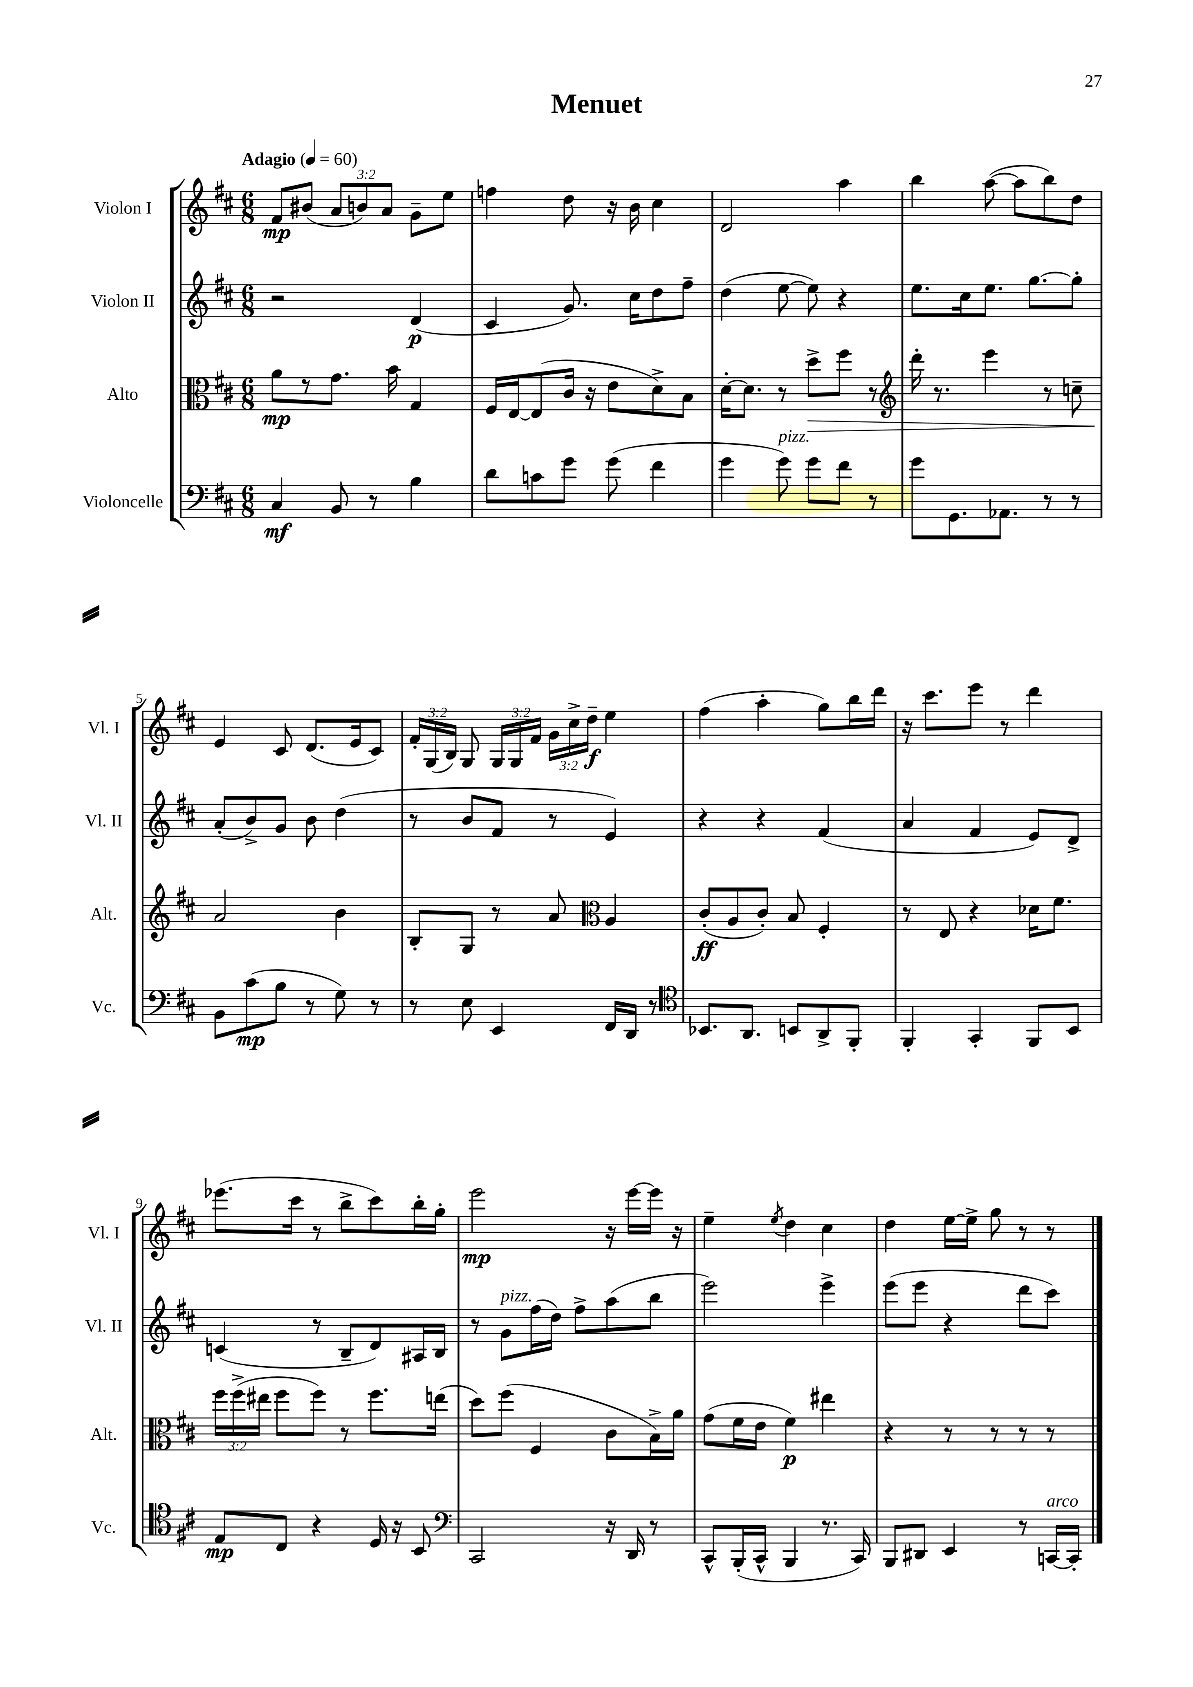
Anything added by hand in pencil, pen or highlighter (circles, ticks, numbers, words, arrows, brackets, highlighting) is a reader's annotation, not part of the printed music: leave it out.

**kern	**dynam	**kern	**dynam	**kern	**dynam	**kern	**dynam
*part4	*part4	*part3	*part3	*part2	*part2	*part1	*part1
*staff4	*staff4	*staff3	*staff3	*staff2	*staff2	*staff1	*staff1
*I"Violoncelle	*	*I"Alto	*	*I"Violon II	*	*I"Violon I	*
*I'Vc.	*	*I'Alt.	*	*I'Vl. II	*	*I'Vl. I	*
*clefF4	*	*clefC3	*	*clefG2	*	*clefG2	*
*k[f#c#]	*	*k[f#c#]	*	*k[f#c#]	*	*k[f#c#]	*
*M6/8	*	*M6/8	*	*M6/8	*	*M6/8	*
*MM60	*	*MM60	*	*MM60	*	*MM60	*
=1	=1	=1	=1	=1	=1	=1	=1
!	!	!	!	!	!	!LO:TX:a:B:t=Adagio	!
4C#/	mf	8a\L	mp	2r	.	8f#/L	mp
.	.	8r	.	.	.	(8b#X/J	.
8BB/	.	8.g\J	.	.	.	12a/L	.
.	.	.	.	.	.	12bn/)	.
8r	.	.	.	.	.	.	.
.	.	.	.	.	.	12a/J	.
.	.	16b\	.	.	.	.	.
4B\	.	4G/	.	(4d/	p	8g~\L	.
.	.	.	.	.	.	8ee\J	.
=2	=2	=2	=2	=2	=2	=2	=2
8d\L	.	16F#/LL	.	4c#/	.	4ffn\	.
.	.	[16E/J	.	.	.	.	.
8cn\	.	(8E/]	.	.	.	.	.
8g\J	.	16c#/Jk	.	8.g/)	.	8dd\	.
.	.	16r	.	.	.	.	.
(8g\	.	8e\L	.	.	.	16r	.
.	.	.	.	16cc#\KL	.	16b\	.
4f#\	.	8d^\)	.	8dd\	.	4cc#\	.
.	.	8B\J	.	8ff#~\J	.	.	.
=3	=3	=3	=3	=3	=3	=3	=3
4g\	.	[16d'\KL	.	(4dd\	.	2d/	.
.	.	8.d\J]	.	.	.	.	.
!LO:TX:a:i:t=pizz.	!	!	!	!	!	!	!
8g\)	.	8r	.	[8ee\	.	.	.
!	!	!	!LO:HP:b	!	!	!	!
8g\L	.	8dd^\L	>	8ee\])	.	.	.
8f#\J	.	8ff#\J	.	4r	.	4aa\	.
8r	.	8r	.	.	.	.	.
=4	=4	=4	=4	=4	=4	=4	=4
*	*	*clefG2	*	*	*	*	*
8g\L	.	16ddd'\	.	8.ee\L	.	4bb\	.
.	.	8.r	.	.	.	.	.
8.GG\	.	.	.	.	.	.	.
.	.	.	.	16cc#\k	.	.	.
.	.	4eee\	.	8.ee\J	.	([8aa\	.
8.AA-X\J	.	.	.	.	.	.	.
.	.	.	.	.	.	8aa\L]	.
.	.	.	.	[8.gg\L	.	.	.
8r	.	8r	.	.	.	8bb\)	.
8r	.	8ccn~\	.	8gg'\J]	.	8dd\J	.
!!LO:LB:g=z
=5	=5	=5	=5	=5	=5	=5	=5
8BB\L	.	2a/	.	(8a'/L	.	4e/	.
(8c#\	mp	.	.	8b^/)	.	.	.
8B\J	.	.	.	8g/J	.	8c#/	.
8r	.	.	.	8b\	.	(8.d/L	.
8G\)	.	4b\	]	(4dd\	.	.	.
.	.	.	.	.	.	16e/k	.
8r	.	.	.	.	.	8c#/J)	.
=6	=6	=6	=6	=6	=6	=6	=6
8r	.	8B'/L	.	8r	.	24f#'/LL	.
.	.	.	.	.	.	(24G/	.
.	.	.	.	.	.	24B/JJ)	.
8E\	.	8G/J	.	8b/L	.	8G/	.
4EE/	.	8r	.	8f#/J	.	24G/LL	.
.	.	.	.	.	.	24G/	.
.	.	.	.	.	.	24f#/JJ	.
.	.	8a/	.	8r	.	24g\LL	.
.	.	.	.	.	.	24cc#^\	.
.	.	.	.	.	.	24dd~\JJ	f
*	*	*clefC3	*	*	*	*	*
16FF#/LL	.	4A/	.	4e/)	.	4ee\	.
16DD/JJ	.	.	.	.	.	.	.
8r	.	.	.	.	.	.	.
=7	=7	=7	=7	=7	=7	=7	=7
*clefC4	*	*	*	*	*	*	*
8.BB-X/L	.	(8c#'/L	ff	4r	.	(4ff#\	.
.	.	8A/	.	.	.	.	.
8.AA/J	.	.	.	.	.	.	.
.	.	8c#'/J)	.	4r	.	4aa'\	.
8BBn/L	.	8B/	.	.	.	.	.
8AA^/	.	4F#'/	.	(4f#/	.	8gg\L)	.
8FF#'/J	.	.	.	.	.	16bb\L	.
.	.	.	.	.	.	16ddd\JJ	.
=8	=8	=8	=8	=8	=8	=8	=8
4FF#'/	.	8r	.	4a/	.	16r	.
.	.	.	.	.	.	8.ccc#\L	.
.	.	8E/	.	.	.	.	.
4GG'/	.	4r	.	4f#/	.	8eee\J	.
.	.	.	.	.	.	8r	.
8FF#/L	.	16d-X\KL	.	8e/L)	.	4ddd\	.
.	.	8.f#\J	.	.	.	.	.
8BB/J	.	.	.	8d^/J	.	.	.
!!LO:LB:g=z
=9	=9	=9	=9	=9	=9	=9	=9
8E/L	mp	24ff#\LL	.	(4cn/	.	(8.eee-X\L	.
.	.	(24ff#^\	.	.	.	.	.
.	.	24ee#X\JJ	.	.	.	.	.
8C#/J	.	8ff#\L	.	.	.	.	.
.	.	.	.	.	.	16ccc#\Jk	.
4r	.	8ff#\J)	.	8r	.	8r	.
.	.	8r	.	8B~/L	.	8bb^\L	.
16D/	.	8.ff#\L	.	8d/)	.	8ccc#\)	.
16r	.	.	.	.	.	.	.
8BB/	.	.	.	16A#X/L	.	16bb'\L	.
.	.	(16een\Jk	.	16B/JJ	.	16gg'\JJ	.
=10	=10	=10	=10	=10	=10	=10	=10
*clefF4	*	*	*	*	*	*	*
2CC#/	.	8dd\L)	.	8r	.	2eee\	mp
!	!	!	!	!LO:TX:a:i:t=pizz.	!	!	!
.	.	(8ff#\J	.	8g\L	.	.	.
.	.	4F#/	.	(16ff#\L	.	.	.
.	.	.	.	16dd\JJ)	.	.	.
.	.	.	.	8ff#^\L	.	.	.
16r	.	8c#\L	.	(8aa\	.	16r	.
16DD/	.	.	.	.	.	[16eee\LL	.
8r	.	16B^\L)	.	8bb\J	.	16eee\JJ]	.
.	.	16a\JJ	.	.	.	16r	.
=11	=11	=11	=11	=11	=11	=11	=11
8CC#^^/L	.	(8g\L	.	2eee\)	.	4ee~\	.
(16BBB'/L	.	16f#\L	.	.	.	.	.
16CC#^^/JJ	.	16e\JJ	.	.	.	.	.
.	.	.	.	.	.	8qee/	.
4BBB/	.	4f#\)	p	.	.	4dd\	.
8.r	.	4ee#X\	.	4eee^\	.	4cc#\	.
16CC#/)	.	.	.	.	.	.	.
=12	=12	=12	=12	=12	=12	=12	=12
8BBB/L	.	4r	.	(8eee\L	.	4dd\	.
8DD#X/J	.	.	.	8eee\J	.	.	.
4EE/	.	8r	.	4r	.	[16ee\LL	.
.	.	.	.	.	.	16ee^\JJ]	.
.	.	8r	.	.	.	8gg\	.
8r	.	8r	.	8ddd\L	.	8r	.
!LO:TX:a:i:t=arco	!	!	!	!	!	!	!
[16CCn/LL	.	8r	.	8ccc#\J)	.	8r	.
16CC'/JJ]	.	.	.	.	.	.	.
==	==	==	==	==	==	==	==
*-	*-	*-	*-	*-	*-	*-	*-
